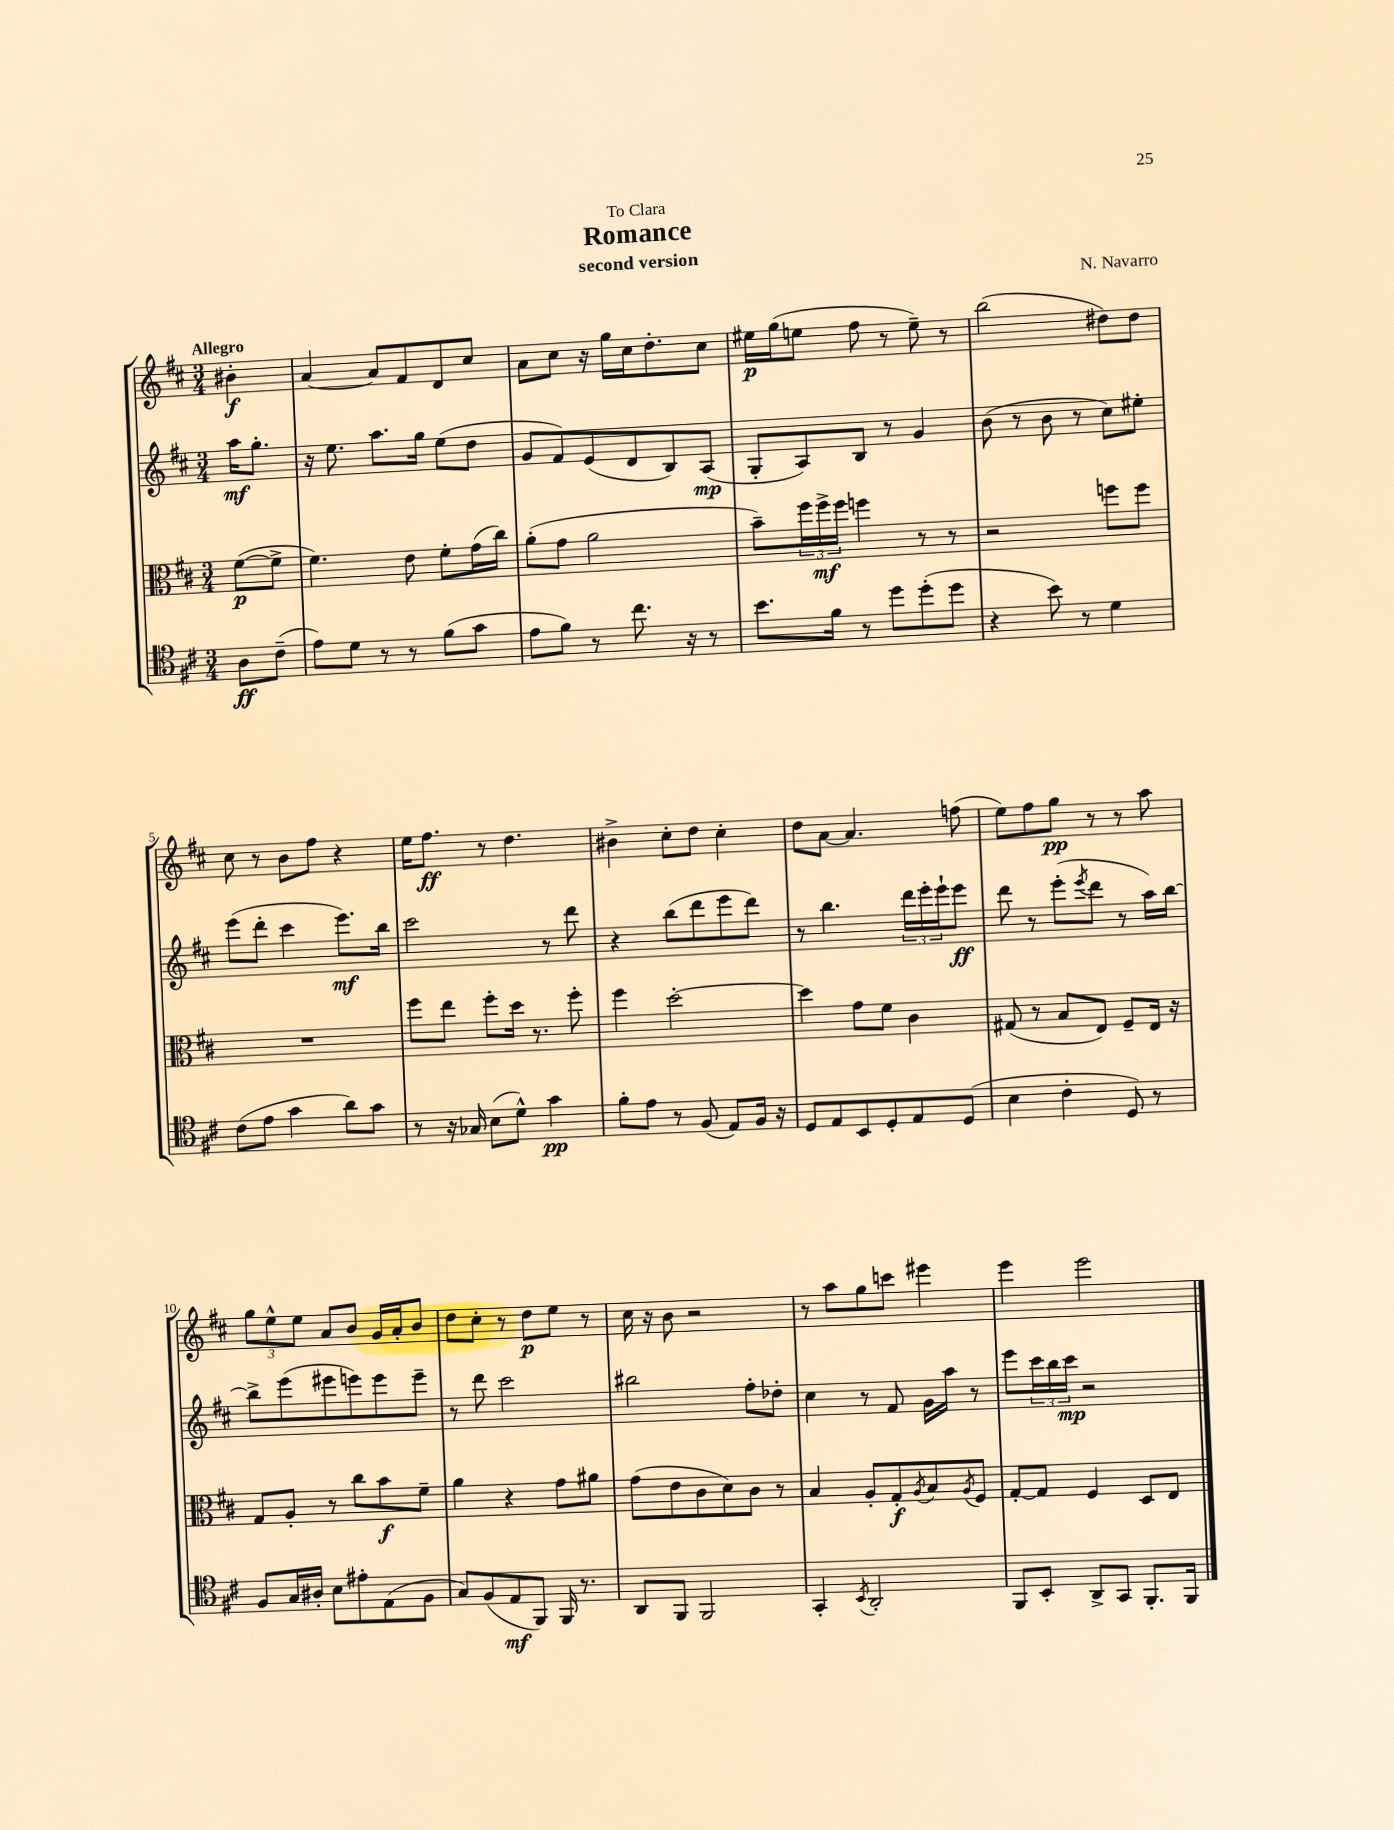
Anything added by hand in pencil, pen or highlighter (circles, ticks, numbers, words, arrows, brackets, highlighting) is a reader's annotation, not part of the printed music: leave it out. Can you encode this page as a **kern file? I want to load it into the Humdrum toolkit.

**kern	**kern	**kern	**kern
*staff4	*staff3	*staff2	*staff1
*clefC4	*clefC3	*clefG2	*clefG2
*k[f#c#]	*k[f#c#]	*k[f#c#]	*k[f#c#]
*M3/4	*M3/4	*M3/4	*M3/4
8A	([8f#	16aa	4b#'
.	.	8.gg'	.
(8c#~	8f#^]	.	.
=	=	=	=
8e)	4.f#)	16r	[4a
.	.	8.ee	.
8d	.	.	.
8r	.	8.aa	8a]
8r	8e	.	8f#
.	.	16gg	.
(8f#	8f#'	(8ee	8d
8g	(16g	8dd	8cc#
.	16cc#)	.	.
=	=	=	=
8e	(8a'	8g	8a
8f#)	8g	8f#)	8cc#
8r	2a	(8e	16r
.	.	.	16gg
8.cc#	.	8d	16cc#
.	.	.	8.dd'
.	.	8B)	.
16r	.	.	.
8r	.	(8A	8cc#
=	=	=	=
8.b	8b~)	8G'	16ee#
.	.	.	(16gg
.	24ff#	8A)	8ee
.	24ff#^	.	.
16f#	.	.	.
.	24ff#	.	.
8r	4ff	8B	8ff#
8dd	.	8r	8r
(8dd'	8r	4g	8ee~)
8dd	8r	.	8r
=	=	=	=
4r	2r	(8b	(2bb
.	.	8r	.
8b)	.	8b	.
8r	.	8r	.
4d	8ff	8cc#)	8dd#)
.	8ff	8ee#'	8dd#
=	=	=	=
(8c#	2.r	(8eee	8cc#
8e	.	8ddd'	8r
4g	.	4ccc#	8b
.	.	.	8ff#
8a)	.	8.eee)	4r
8g	.	.	.
.	.	16bb	.
=	=	=	=
8r	8ff#	2ccc#	16ee
.	.	.	8.ff#
16r	8ee	.	.
16G-	.	.	.
(8B	8ff#'	.	8r
8d^^)	16dd	.	4.dd
.	8.r	.	.
4g	.	8r	.
.	8ff#'	8ddd	.
=	=	=	=
8f#'	4ff#	4r	4b#^
8e	.	.	.
8r	[2dd'	(8bb	8cc#'
(8F#	.	8ddd	8dd
8E)	.	8eee	4cc#'
16F#	.	8ddd)	.
16r	.	.	.
=	=	=	=
8D	4dd]	8r	8dd
8E	.	4.bb	[8a
8BB	8g	.	4.a]
8D'	8f#	.	.
8E	4c#	24ddd	.
.	.	24eee'	.
.	.	24eee`	.
(8D	.	8eee	(8ff
=	=	=	=
4B	(8G#	8ddd	8ee)
.	8r	8r	8ff#
4c#'	8B	(8eee'	8gg
.	.	8qeee	.
.	8E)	8ddd	8r
8D)	8F#~	8r	8r
8r	16E	16aa)	8aa
.	16r	[16bb	.
=	=	=	=
8F#	8G	8bb^]	12gg
.	.	.	12ee^^
16G	8A'	(8eee	.
.	.	.	12ee
16A#'	.	.	.
8B	8r	8eee#	8a
8e#'	8cc#	8eee)	8b
(8E	8b	8eee	16g
.	.	.	16a'
8F#	8f#~	8eee~	8b
=	=	=	=
8G)	4a	8r	8dd
(8F#	.	8ddd	8cc#'
8E	4r	2ccc#	8r
8FF#)	.	.	8dd
16FF#	8g	.	8ee
8.r	.	.	.
.	8a#	.	8r
=	=	=	=
8AA	(8g	2bb#	16cc#
.	.	.	16r
8FF#	8e	.	8b
2FF#	8c#	.	2r
.	8d)	.	.
.	8c#	8ff#'	.
.	8r	8dd-'	.
=	=	=	=
4GG'	4B	4cc#	8r
.	.	.	8aa
8qBB	.	.	.
2AA'	8A'	8r	8gg
.	8G'	8f#	8ccc
.	8qA	.	.
.	8B	16g	4eee#
.	.	16aa	.
.	8qA	.	.
.	8F#	8r	.
=	=	=	=
8FF#	[8G'	8eee	4eee
8BB'	8G]	24ccc#	.
.	.	24bb	.
.	.	24ccc#	.
8AA^	4F#	2r	2eee
8GG	.	.	.
8.FF#'	8D	.	.
.	8E	.	.
16FF#	.	.	.
==	==	==	==
*-	*-	*-	*-
